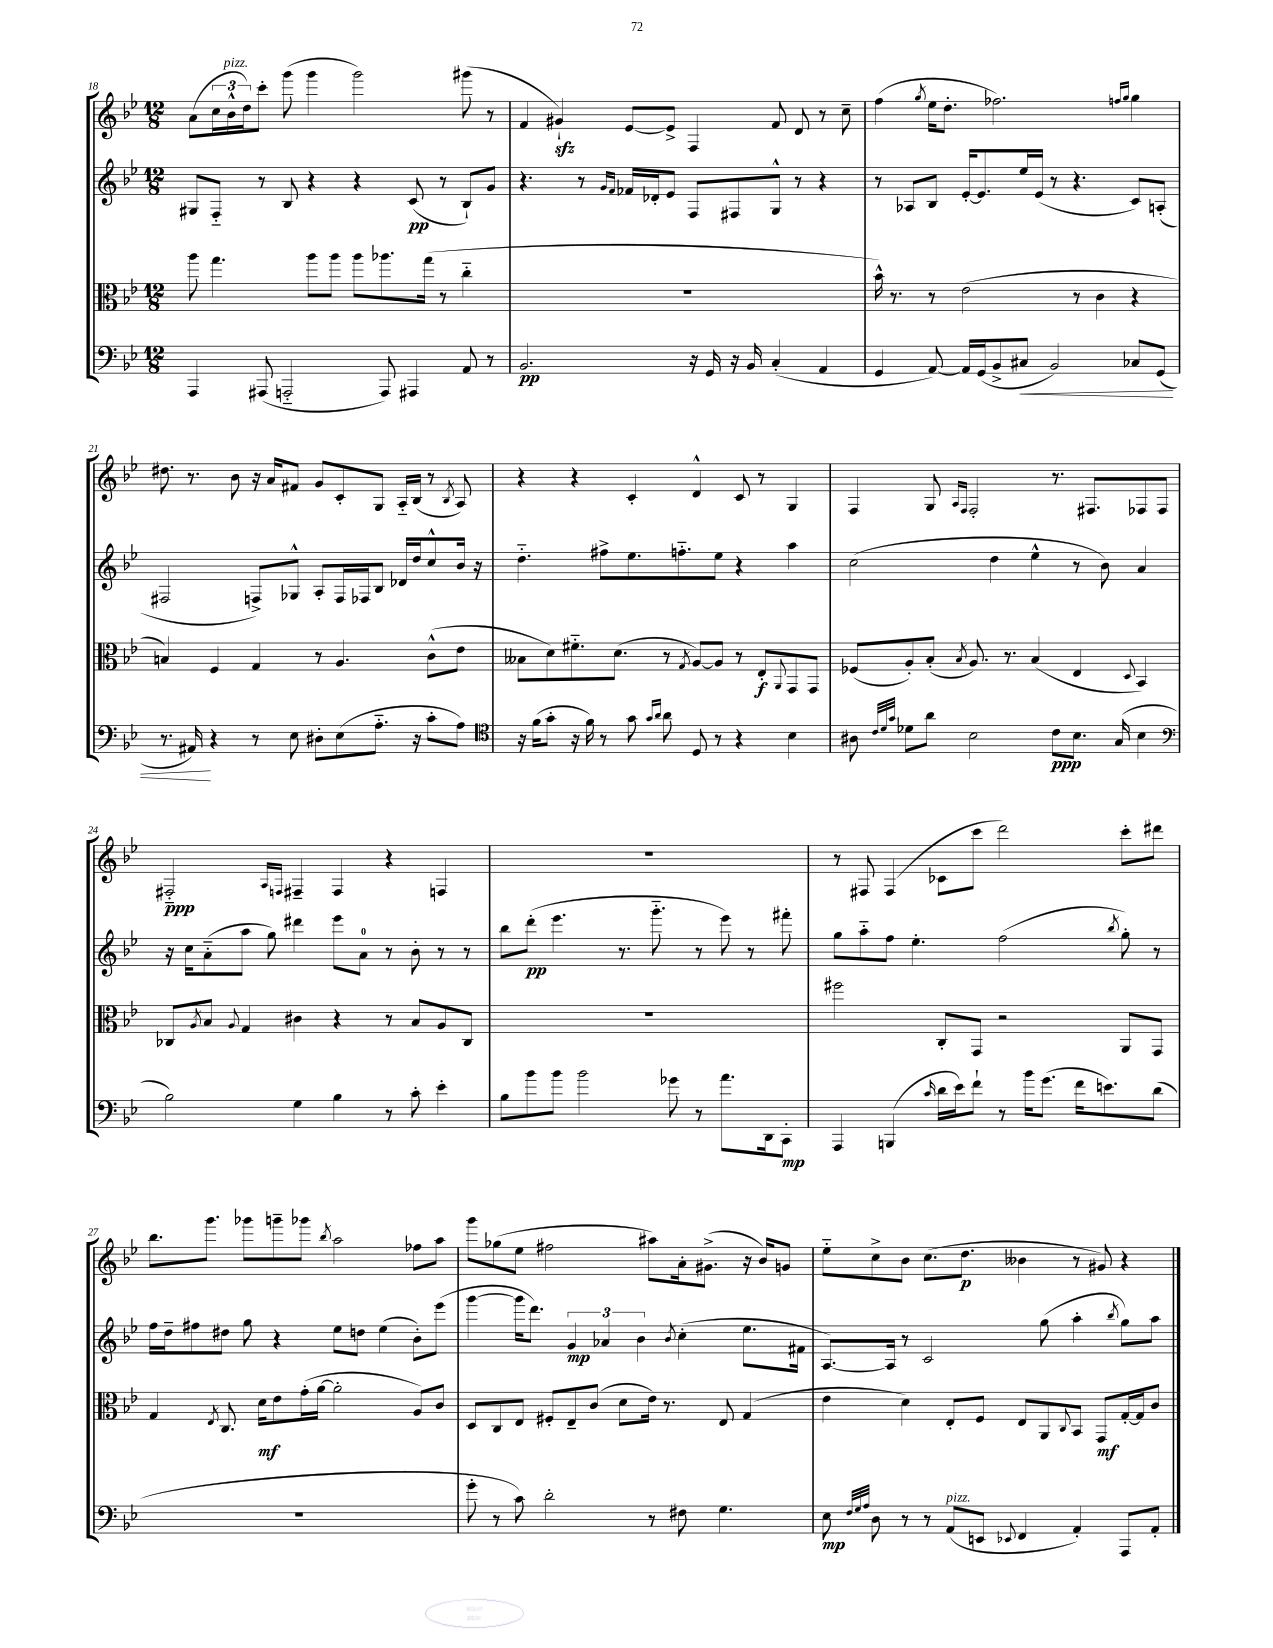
<<
\new StaffGroup <<
\new Staff = "s0" {
    \clef treble \key bes \major \numericTimeSignature \time 12/8
    a'8( \tuplet 3/2 { c''16 bes'16-^^\markup { \italic "pizz." } d''16) } c'''8-. g'''8( g'''4 g'''2) gis'''8( r8 |
    f'4 gis'4-!\sfz) ees'8~ ees'8-> f4 f'8 d'8 r8 c''8-- |
    f''4( \acciaccatura { g''8 } ees''16 d''8.-. fes''2.) \grace { f''16 g''16 } g''4 |
    dis''8. r8. bes'8 r16 a'16 fis'8 g'8 c'8-. g8 a16-_ bes16( r8 \acciaccatura { bes8 } a8) |
    r4 r4 c'4-. d'4-^ c'8 r8 g4 |
    f4 g8 \grace { a16 f16 } f2-. r8. fis8. fes8 fes8 |
    fis2-_\ppp \grace { a16 f16 } fis4-- fis4 r4 f4 |
    R1. |
    r8 fis8 fis4( ces'8 c'''8 d'''2) c'''8-. dis'''8 |
    bes''8. g'''8. ges'''8 g'''8-- ges'''8 \acciaccatura { bes''8 } a''2 fes''8 a''8 |
    g'''8 ges''8( ees''8 fis''2 ais''8) a'16-. gis'8.->( r16 bes'16) g'8 |
    ees''8-_ c''8-> bes'8 c''8.( d''8.\p beses'4 r8 gis'8) r4 \bar "|." |
}
\new Staff = "s1" {
    \clef treble \key bes \major \numericTimeSignature \time 12/8
    gis8 f8-_ r8 bes8 r4 r4 c'8\pp( r8 bes8-!) g'8 |
    r4. r8 \grace { g'16 f'16 } fes'16 des'16-. ees'8 f8 fis8 g8-^ r8 r4 |
    r8 aes8 bes8 ees'16~-. ees'8. ees''16 ees'16( r8 r4. c'8) a8-.( |
    fis2 f8->) ges8-^ a8-. f16 fes16 bes8 des'16 d''16 c''8-^ bes'16 r16 |
    d''4.-_ fis''8-> ees''8. f''8.-_ ees''8 r4 a''4 |
    c''2( d''4 ees''4-^ r8 bes'8) a'4 |
    r16 c''16 a'8-_( a''8 g''8) dis'''4 ees'''8 a'8-0 r8 bes'8-. r8 r8 |
    bes''8 d'''8-.\pp( ees'''4. r8. g'''8.-_ r8 ees'''8) r8 fis'''8-. |
    g''8 a''8-_ f''8 ees''4.-. f''2( \acciaccatura { bes''8 } g''8-.) r8 |
    f''16 d''16-- fis''8 dis''8 g''8 r4 ees''8 d''8 ees''4( bes'8-.) ees'''8( |
    g'''4~ g'''16 d'''8.) \tuplet 3/2 { g'4\mp aes'4 bes'4 } \acciaccatura { bes'8 } c''4-.( ees''8. fis'16 |
    a8.~) a16 r8 c'2 g''8( a''4-. \acciaccatura { bes''8 } g''8) a''8 \bar "|." |
}
\new Staff = "s2" {
    \clef alto \key bes \major \numericTimeSignature \time 12/8
    a''8 g''4. a''8 a''8 a''8 aes''8. g''16( r8 c''4-_ |
    R1. |
    bes'16-^) r8. r8 ees'2( r8 c'4 r4 |
    b4) f4 g4 r8 a4. c'8-^( ees'8 |
    beses8 d'8) fis'8.-_ d'8.( r8 \acciaccatura { g8 } a8~) a8 r8 ees8-.\f \appoggiatura { a,8 } g,8 g,8 |
    fes8( a8-.) bes8-.( \acciaccatura { bes8 } a8.) r8. bes4( ees4 \appoggiatura { d8 } bes,4) |
    ces8 \acciaccatura { a8 } bes8 \appoggiatura { a8 } g4 cis'4 r4 r8 bes8 a8 ces8 |
    R1. |
    fis''2 c8-. g,8 r2 a,8 g,8 |
    g4 \acciaccatura { ees8 } c8. d'16\mf ees'8 g'16-.( a'16~ a'2-. a8) c'8 |
    d8 c8 ees8 fis8-. ees8-- c'8( d'8 ees'16) r8. ees8 g4( |
    ees'4 d'4) ees8-. f8 ees8 a,8 \appoggiatura { c8 } bes,8 g,8\mf g16~-. g16 c'8 \bar "|." |
}
\new Staff = "s3" {
    \clef bass \key bes \major \numericTimeSignature \time 12/8
    a,,4 ais,,8( a,,2-_ a,,8) ais,,4 a,8 r8 |
    bes,2.\pp r16 g,16 r16 bes,16 c4-.( a,4 |
    g,4 a,8~) a,16 g,16( bes,8-> cis8\< bes,2) ces8 g,8( |
    r8. ais,16\!) r4 r8 ees8 dis8-. ees8( a8.-_ r16 c'8-. a8) |
    \clef tenor r16 f'16( g'8-. r16 f'16) r8 g'8 \grace { g'16 a'16 } a'8 d8 r8 r4 bes4 |
    ais8 \grace { c'32 d'32 g'32 } des'8 a'8 bes2 c'8\ppp bes8. g16( bes4 |
    \clef bass bes2) g4 bes4 r8 c'8-. ees'4-. |
    bes8 bes'8 bes'8 bes'2 ges'8 r8 a'8. d,16 c,8-.\mp |
    a,,4 b,,4( \grace { c'16 } d'16 ees'16) f'8-! r8 bes'16 g'8.( f'16 e'8.) d'8( |
    R1. |
    g'8-. r8 c'8) d'2-. r8 fis8 g4. |
    ees8\mp \grace { f32 g32 a32 } d8 r8 r8 a,8^\markup { \italic "pizz." }( e,8 \appoggiatura { ees,8 } f,4 a,4-.) a,,8 a,8-. \bar "|." |
}
>>
>>
\layout { \context { \Score currentBarNumber = #18 } }
